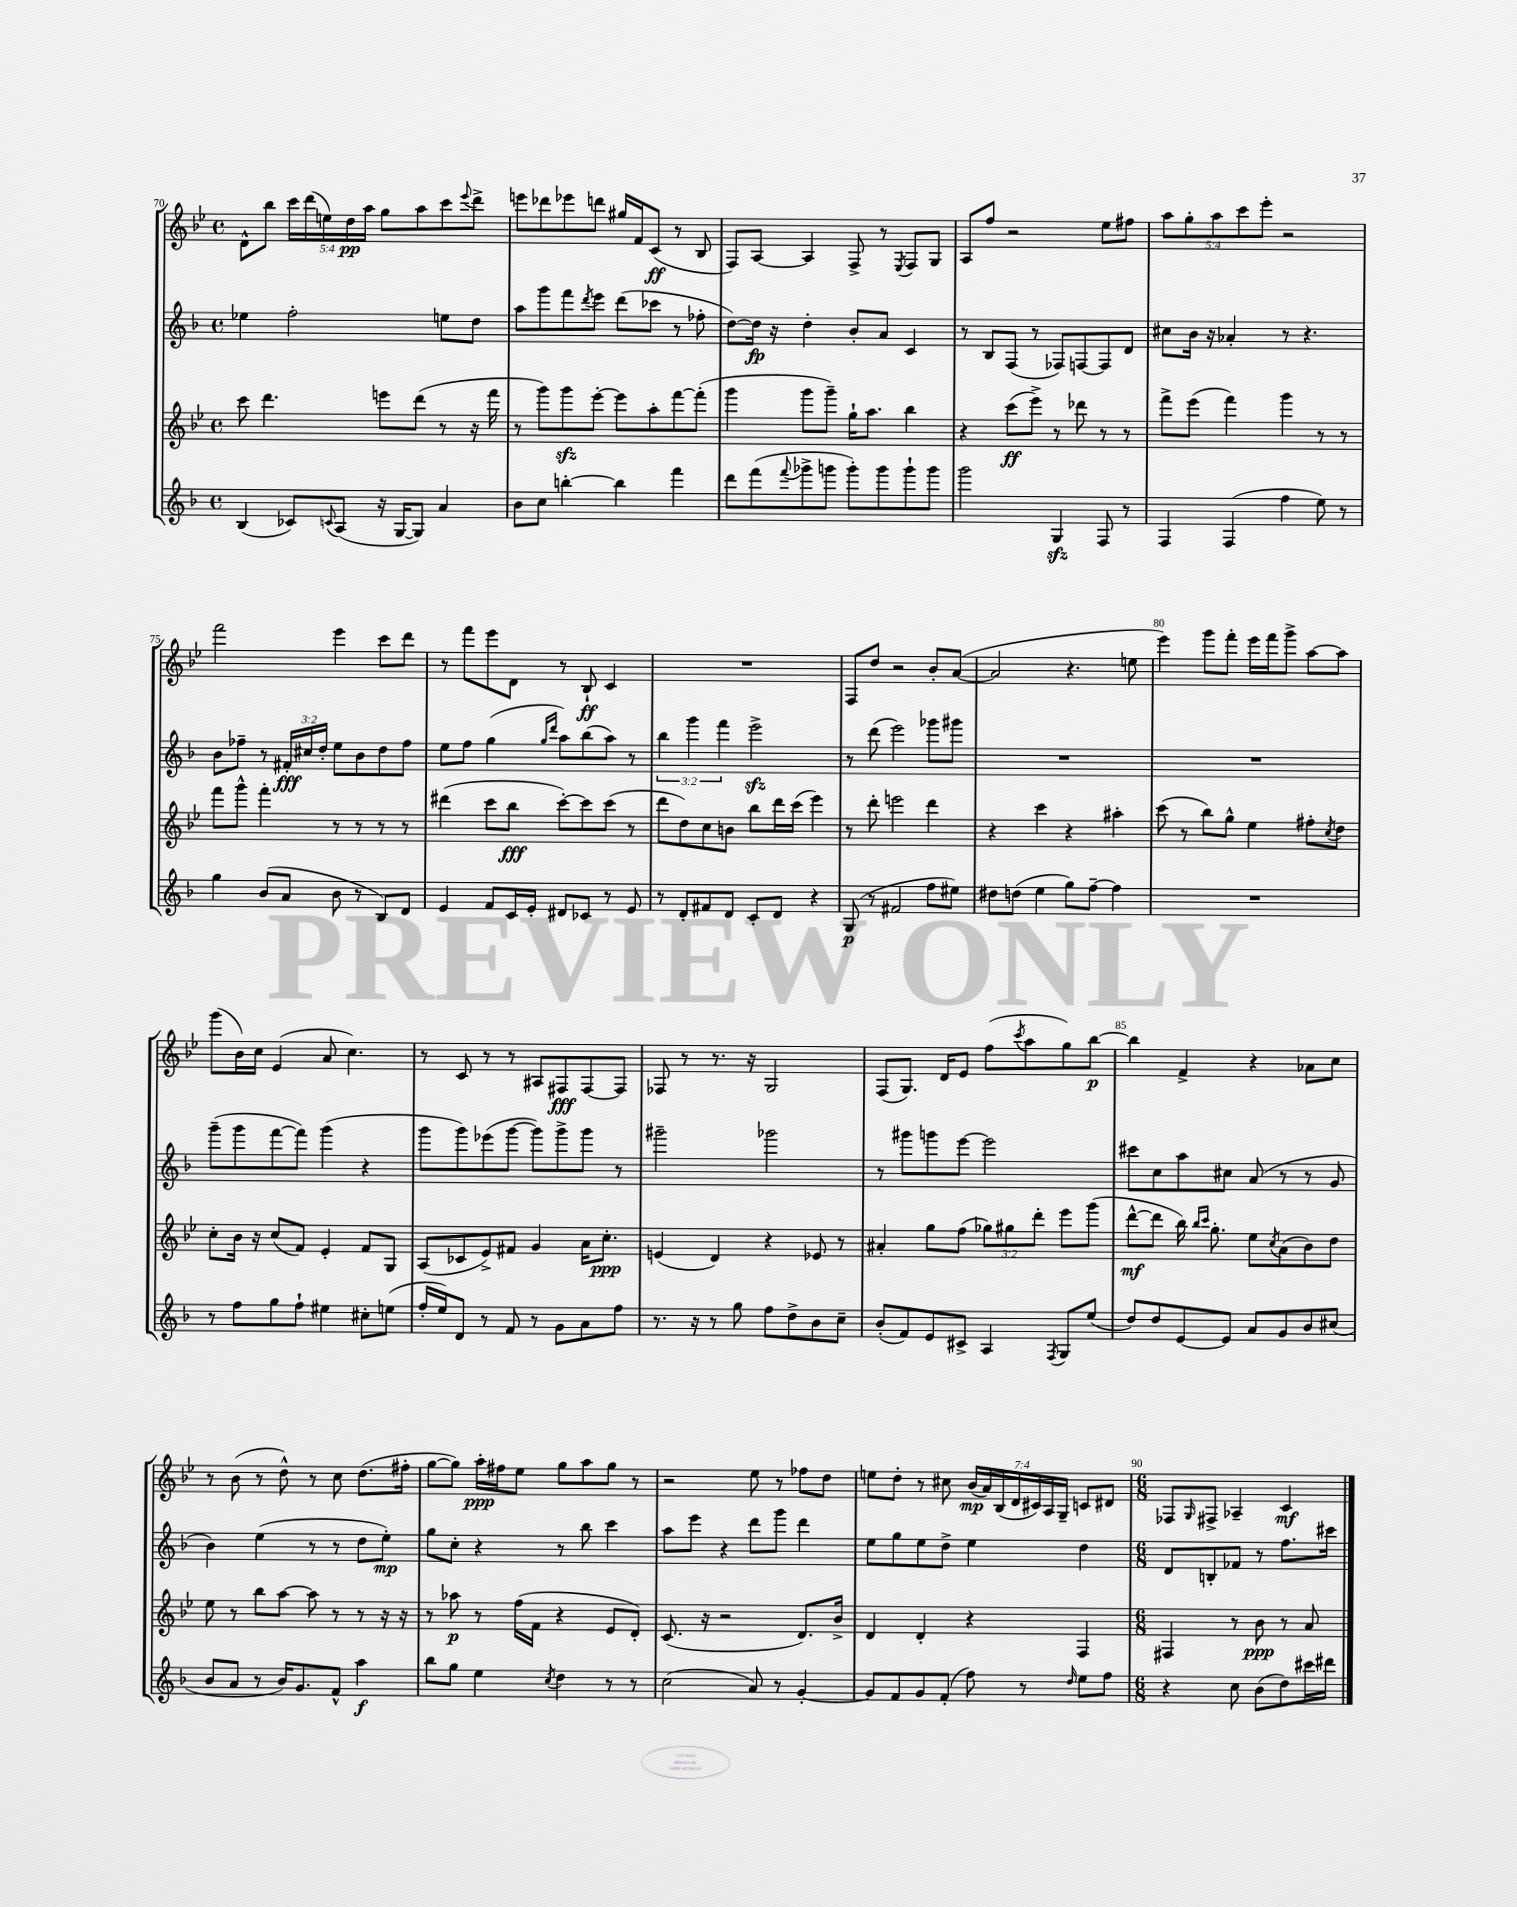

**kern	**dynam	**kern	**dynam	**kern	**dynam	**kern	**dynam
*part4	*part4	*part3	*part3	*part2	*part2	*part1	*part1
*staff4	*staff4	*staff3	*staff3	*staff2	*staff2	*staff1	*staff1
*clefG2	*	*clefG2	*	*clefG2	*	*clefG2	*
*k[b-]	*	*k[b-e-]	*	*k[b-]	*	*k[b-e-]	*
*M4/4	*	*M4/4	*	*M4/4	*	*M4/4	*
*met(c)	*	*met(c)	*	*met(c)	*	*met(c)	*
=70	=70	=70	=70	=70	=70	=70	=70
(4B-/	.	8ccc\	.	4ee-X\	.	8d^^\L	.
.	.	4.ddd\	.	.	.	8bb-\J	.
8c-X/L)	.	.	.	2ff'\	.	20ccc\LL	.
.	.	.	.	.	.	(20ddd\	.
.	.	.	.	.	.	20een\)	.
8qqcn/	.	.	.	.	.	.	.
(8A/J	.	.	.	.	.	.	.
.	.	.	.	.	.	20dd\	pp
.	.	.	.	.	.	20aa\JJ	.
16r	.	8eeen\L	.	.	.	8gg\L	.
[16G/KL	.	.	.	.	.	.	.
8G/J])	.	(8ddd\J	.	.	.	8aa\	.
4a/	.	8r	.	8een\L	.	8ccc\	.
.	.	.	.	.	.	8qqeee-/	.
.	.	16r	.	8dd\J	.	8ddd^\J	.
.	.	16fff\	.	.	.	.	.
=71	=71	=71	=71	=71	=71	=71	=71
8b-\L	.	8r	.	8aa\L	.	8eeen\L	.
8cc\J	.	8ggg\L)	.	8ggg\	.	8ddd-X\	.
[4bbn'\	.	8gggzz\	.	8fff\	.	8eee-X\	.
.	.	.	.	8qddd/	.	.	.
.	.	[8eee-'\J	.	8eee\J	.	8dddn\J	.
4bb\]	.	8eee-\L]	.	(8ddd\L	.	16gg#X/LL	.
.	.	.	.	.	.	16f/J	.
.	.	8aa'\	.	8ccc-X\J	.	(8c/J	ff
4fff\	.	[8fff\	.	8r	.	8r	.
.	.	(8fff'\J]	.	8ff-X'\	.	8B-/	.
=72	=72	=72	=72	=72	=72	=72	=72
8ddd\L	.	4ggg\	.	[8dd\L)	.	8F/L)	.
(8fff\	.	.	.	16dd\Jk]	fp	[8A/J	.
.	.	.	.	16r	.	.	.
8qqfff/	.	.	.	.	.	.	.
8ggg-X^\	.	8ggg\L	.	4dd'\	.	4A/]	.
8gggn\J	.	8ggg~\J)	.	.	.	.	.
8ggg'\L)	.	16gg`\KL	.	8b-'/L	.	8F^/	.
.	.	8.aa\J	.	.	.	.	.
8ggg\	.	.	.	8a/J	.	8r	.
.	.	.	.	.	.	8qE-/	.
8ggg`\	.	4bb-\	.	4c/	.	8F/L	.
8ggg\J	.	.	.	.	.	8G/J	.
=73	=73	=73	=73	=73	=73	=73	=73
2ggg\	.	4r	.	8r	.	8A/L	.
.	.	.	.	8B-/L	.	8ff/J	.
.	.	(8ccc\L	ff	(8F/J	.	2r	.
.	.	8eee-^\J)	.	8r	.	.	.
4Gzz/	.	8r	.	8F-X/L)	.	.	.
.	.	8ddd-X\	.	[8Fn/	.	.	.
8F/	.	8r	.	8F/]	.	8ee-\L	.
8r	.	8r	.	8d/J	.	8ff#X\J	.
=74	=74	=74	=74	=74	=74	=74	=74
4F/	.	8fff^\L	.	8cc#X\L	.	10aa\L	.
.	.	.	.	.	.	10gg'\	.
.	.	(8eee-\J	.	16b-\Jk	.	.	.
.	.	.	.	16r	.	.	.
.	.	.	.	.	.	10aa\	.
(4F/	.	4fff\)	.	4a-X'/	.	.	.
.	.	.	.	.	.	10ccc\	.
.	.	.	.	.	.	10eee-'\J	.
4ff\	.	4ggg\	.	8r	.	2r	.
.	.	.	.	4.r	.	.	.
8ee\)	.	8r	.	.	.	.	.
8r	.	8r	.	.	.	.	.
!!LO:LB:g=z
=75	=75	=75	=75	=75	=75	=75	=75
4gg\	.	8fff\L	.	8b-\L	.	2fff\	.
.	.	8ggg^^\J	.	8ff-X~\J	.	.	.
(8b-/L	.	4fff'\	.	8r	.	.	.
8a/J	.	.	.	24f#X'/LL	fff	.	.
.	.	.	.	24cc#X/	.	.	.
.	.	.	.	24dd'/JJ	.	.	.
8b-\	.	8r	.	8ee\L	.	4eee-\	.
8r	.	8r	.	8b-\	.	.	.
8B-/L)	.	8r	.	8dd\	.	8ccc\L	.
8d/J	.	8r	.	8ff-\J	.	8ddd\J	.
=76	=76	=76	=76	=76	=76	=76	=76
4e/	.	(4ddd#X\	.	8ee\L	.	8r	.
.	.	.	.	8ff\J	.	8fff\L	.
8f/L	.	8ccc\L	.	(4gg\	.	8eee-\	.
16c/L	.	8bb-\J	fff	.	.	8d\J	.
16e'/JJ	.	.	.	.	.	.	.
.	.	.	.	16qqgg/LL	.	.	.
.	.	.	.	16qqddd/JJ	.	.	.
8d#X/L	.	[8ccc'\L)	.	8aa\L)	.	8r	.
8c-X/J	.	8ccc\]	.	(8bb-\	.	8B-`/	ff
8r	.	(8ccc\J	.	8aa\J)	.	4c/	.
8e/	.	8r	.	8r	.	.	.
=77	=77	=77	=77	=77	=77	=77	=77
8r	.	8ddd\L	.	6bb-\	.	1r	.
8d'/L	.	8dd\)	.	.	.	.	.
.	.	.	.	6ggg\	.	.	.
8f#X/	.	8cc\	.	.	.	.	.
.	.	.	.	6fff\	.	.	.
8d/J	.	8bn\J	.	.	.	.	.
8c'/L	.	8bb-\L	.	2eeezz^\	.	.	.
8d/J	.	16ddd\L	.	.	.	.	.
.	.	(16ccc\JJ	.	.	.	.	.
4r	.	4eee-\)	.	.	.	.	.
=78	=78	=78	=78	=78	=78	=78	=78
(8G/	p	8r	.	8r	.	8F/L	.
8r	.	8ddd'\	.	(8ddd\	.	8dd/J	.
2f#X/	.	2eeen\	.	2eee\)	.	2r	.
8ff\L	.	4ddd\	.	8ggg-X\L	.	8b-'/L	.
8ee#X\J)	.	.	.	8ggg#X\J	.	([8a/J	.
=79	=79	=79	=79	=79	=79	=79	=79
8dd#X\L	.	4r	.	1r	.	2a/]	.
(8ddn\J	.	.	.	.	.	.	.
4ee\	.	4ccc\	.	.	.	.	.
8gg\L)	.	4r	.	.	.	4.r	.
[8ff~\J	.	.	.	.	.	.	.
4ff\]	.	4aa#X'\	.	.	.	.	.
.	.	.	.	.	.	8een\	.
=80	=80	=80	=80	=80	=80	=80	=80
1r	.	(8ccc\	.	1r	.	4eee-\)	.
.	.	8r	.	.	.	.	.
.	.	8bb-\L)	.	.	.	8ggg\L	.
.	.	8gg^^\J	.	.	.	8fff'\J	.
.	.	4ee-\	.	.	.	16eee-\LL	.
.	.	.	.	.	.	16fff\J	.
.	.	.	.	.	.	8ggg^\J	.
.	.	8ff#X'\L	.	.	.	[8aa\L	.
.	.	8qcc/	.	.	.	.	.
.	.	8dd\J	.	.	.	8aa\J]	.
!!LO:LB:g=z
=81	=81	=81	=81	=81	=81	=81	=81
8r	.	8cc'\L	.	(8ggg~\L	.	(8ggg\L	.
8ff\L	.	16b-\Jk	.	8ggg\	.	16b-\L)	.
.	.	16r	.	.	.	16cc\JJ	.
8gg\	.	(8cc/L	.	[8fff\	.	(4e-/	.
8ff`\J	.	8f/J)	.	8fff\J])	.	.	.
4ee#X\	.	4e-'/	.	(4ggg\	.	8a/	.
.	.	.	.	.	.	4.cc\)	.
8cc#X'\L	.	8f/L	.	4r	.	.	.
(8een\J	.	8G/J	.	.	.	.	.
=82	=82	=82	=82	=82	=82	=82	=82
16ff'/LL	.	(8A/L	.	8ggg\L	.	8r	.
16ee/J)	.	.	.	.	.	.	.
8d/J	.	8c-X/	.	8ggg\)	.	8c/	.
8r	.	8e-^/)	.	(8eee-X\	.	8r	.
8f/	.	8f#X/J	.	[8ggg\J	.	8r	.
8r	.	4g/	.	8ggg\L])	.	8A#X/L	.
8g\L	.	.	.	8ggg^\	.	8F#X/	fff
8a\	.	16a\KL	.	8ggg\J	.	[8F#/	.
.	.	8.cc'\J	ppp	.	.	.	.
8ff\J	.	.	.	8r	.	8F#/J]	.
=83	=83	=83	=83	=83	=83	=83	=83
8.r	.	(4en/	.	2ggg#X~\	.	8F-X/	.
.	.	.	.	.	.	8r	.
16r	.	.	.	.	.	.	.
8r	.	4d/)	.	.	.	8.r	.
8gg\	.	.	.	.	.	.	.
.	.	.	.	.	.	16r	.
8ff\L	.	4r	.	2ggg-X\	.	2G/	.
8dd^\	.	.	.	.	.	.	.
8b-\	.	8e-X/	.	.	.	.	.
8cc~\J	.	8r	.	.	.	.	.
=84	=84	=84	=84	=84	=84	=84	=84
(8b-'/L	.	4a#X'/	.	8r	.	(8F/L	.
8f/)	.	.	.	8ggg#X\L	.	8.G/J)	.
8e/	.	8gg\L	.	8gggn\	.	.	.
.	.	.	.	.	.	16d/KL	.
8c#X^/J	.	(8ff\J	.	[8eee\J	.	8e-/J	.
4A/	.	12gg-X\L)	.	2eee\]	.	(8ff\L	.
.	.	12gg#X\	.	.	.	.	.
.	.	.	.	.	.	8qccc/	.
.	.	.	.	.	.	8aa\	.
.	.	12ddd'\J	.	.	.	.	.
8qF/	.	.	.	.	.	.	.
8G/L	.	8eee-\L	.	.	.	8gg\)	.
(8ee/J	.	(8ggg\J	.	.	.	[8bb-\J	p
=85	=85	=85	=85	=85	=85	=85	=85
8dd/L)	.	[8ddd^^\L	mf	8ccc#X\L	.	4bb-\]	.
8dd/	.	8ddd\J]	.	8cc\	.	.	.
[8e/	.	16bb-\)	.	8aa\	.	4f^/	.
.	.	16qqbb-/LL	.	.	.	.	.
.	.	16qqccc/JJ	.	.	.	.	.
.	.	8.gg'\	.	.	.	.	.
8e/J]	.	.	.	8cc#X\J	.	.	.
8a/L	.	8ee-\L	.	(8a/	.	4r	.
.	.	8qcc/	.	.	.	.	.
8g/	.	(8a\	.	8r	.	.	.
8b-/	.	8b-\)	.	8r	.	8a-X\L	.
(8cc#X/J	.	8dd\J	.	8g/	.	8cc\J	.
!!LO:LB:g=z
=86	=86	=86	=86	=86	=86	=86	=86
8b-/L	.	8ee-\	.	4b-\)	.	8r	.
8a/J	.	8r	.	.	.	(8b-\	.
8r	.	8bb-\L	.	(4ee\	.	8r	.
16b-/KL)	.	[8aa\J	.	.	.	8dd^^\)	.
8.g/	.	.	.	.	.	.	.
.	.	8aa\]	.	8r	.	8r	.
8f^^/J	.	8r	.	8r	.	8cc\	.
4aa\	f	8r	.	8dd\L	.	(8.dd\L	.
.	.	16r	.	8ee'\J)	mp	.	.
.	.	16r	.	.	.	16ff#X'\Jk	.
=87	=87	=87	=87	=87	=87	=87	=87
8bb-\L	.	8r	.	8gg\L	.	[8gg\L	.
8gg\J	.	8aa-X\	p	8cc'\J	.	8gg\J])	.
4ee\	.	8r	.	4r	.	16aa'\LL	ppp
.	.	.	.	.	.	16ff#X\J	.
.	.	(16ff\LL	.	.	.	8ee-\J	.
.	.	16f\JJ	.	.	.	.	.
8qcc/	.	.	.	.	.	.	.
4dd\	.	4r	.	8r	.	8gg\L	.
.	.	.	.	8bb-\	.	8aa\	.
8r	.	8e-/L	.	4ccc\	.	8gg\J	.
8r	.	8d'/J)	.	.	.	8r	.
=88	=88	=88	=88	=88	=88	=88	=88
(2cc\	.	(8.c/	.	8aa\L	.	2r	.
.	.	.	.	8eee\J	.	.	.
.	.	16r	.	.	.	.	.
.	.	2r	.	4r	.	.	.
8a/)	.	.	.	8ddd\L	.	8ee-\	.
8r	.	.	.	8ggg\J	.	8r	.
[4g'/	.	8.d/L)	.	4ddd\	.	8ff-X\L	.
.	.	.	.	.	.	8dd\J	.
.	.	16b-^/Jk	.	.	.	.	.
=89	=89	=89	=89	=89	=89	=89	=89
8g/L]	.	4d/	.	8ee\L	.	8een\L	.
8f/	.	.	.	8gg\	.	8dd'\J	.
8g/	.	4d'/	.	8ee\	.	8r	.
(8f'/J	.	.	.	8dd^\J	.	8cc#X\	.
8ff\)	.	4r	.	4ee\	.	(28b-/LL	mp
.	.	.	.	.	.	28a/)	.
.	.	.	.	.	.	(28B-/	.
.	.	.	.	.	.	28d/	.
8r	.	.	.	.	.	.	.
.	.	.	.	.	.	28c#X/)	.
.	.	.	.	.	.	28A/	.
.	.	.	.	.	.	28G~/JJ	.
16qqdd/	.	.	.	.	.	.	.
8ee\L	.	4F/	.	4dd\	.	8cn/L	.
8ff\J	.	.	.	.	.	8d#X/J	.
=90	=90	=90	=90	=90	=90	=90	=90
*M6/8	*	*M6/8	*	*M6/8	*	*M6/8	*
4r	.	4F#X/	.	8d/L	.	8F-X/L	.
.	.	.	.	.	.	16qqG/	.
.	.	.	.	8Bn'/	.	8F#X^/J	.
8cc\	.	8r	.	8f-X/J	.	4A-X~/	.
(8b-\L	.	8b-\	ppp	8r	.	.	.
8dd\)	.	8r	.	8.ff\L	.	4c/	mf
16ccc#X\L	.	8a/	.	.	.	.	.
16ddd#X\JJ	.	.	.	16ccc#X\Jk	.	.	.
==	==	==	==	==	==	==	==
*-	*-	*-	*-	*-	*-	*-	*-
